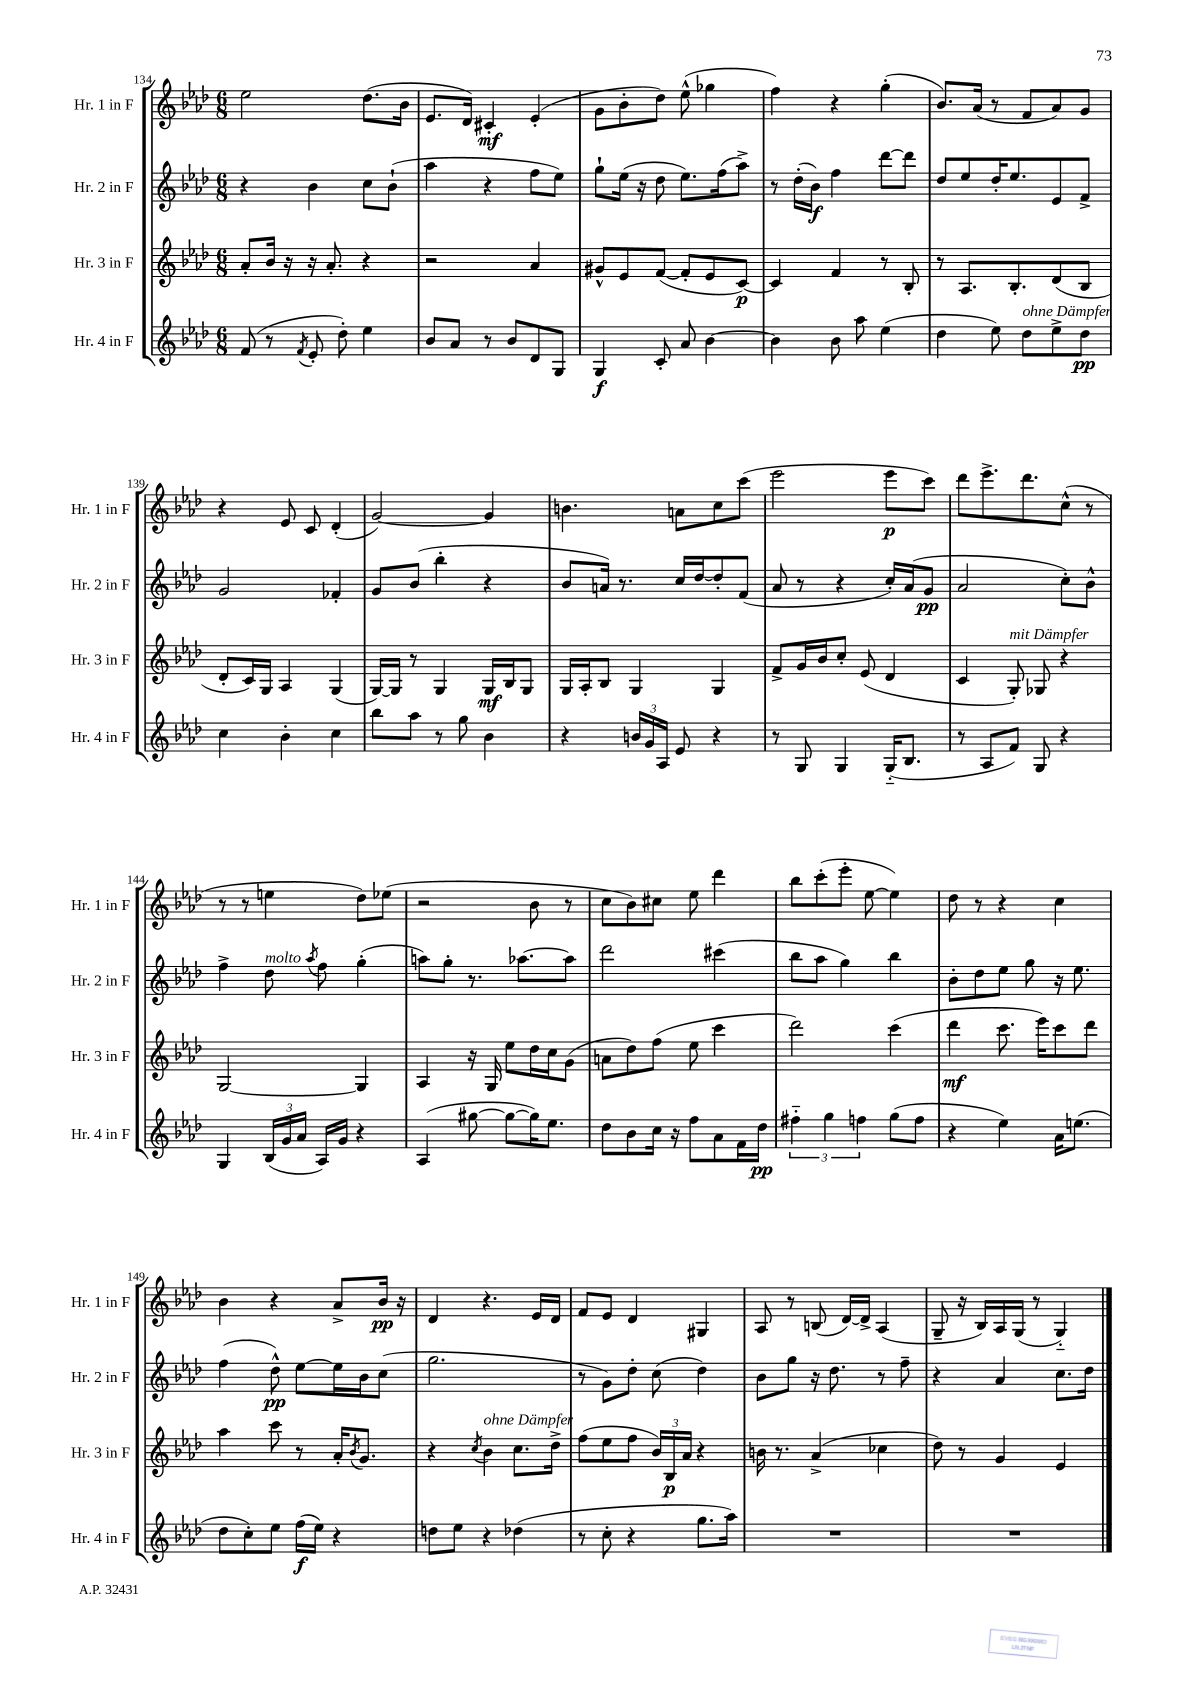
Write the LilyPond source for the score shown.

<<
\new StaffGroup <<
\new Staff = "s0" \with { instrumentName = "Hr. 1 in F" shortInstrumentName = "Hr. 1 in F" } {
    \clef treble \key aes \major \numericTimeSignature \time 6/8
    ees''2 des''8.( bes'16 |
    ees'8. des'16) cis'4-.\mf ees'4-.( |
    g'8 bes'8-. des''8) ees''8-^( ges''4 |
    f''4) r4 g''4-.( |
    bes'8.) aes'16( r8 f'8 aes'8) g'8 |
    r4 ees'8 c'8 des'4-.( |
    g'2~) g'4 |
    b'4. a'8 c''8 c'''8( |
    ees'''2 ees'''8\p c'''8) |
    des'''8 ees'''8.-> des'''8. c''8-^( r8 |
    r8 r8 e''4 des''8) ees''8( |
    r2 bes'8 r8 |
    c''8 bes'8) cis''8 ees''8 des'''4 |
    bes''8 c'''8-.( ees'''8-. ees''8~ ees''4) |
    des''8 r8 r4 c''4 |
    bes'4 r4 aes'8-> bes'16\pp r16 |
    des'4 r4. ees'16 des'16 |
    f'8 ees'8 des'4 gis4 |
    aes8 r8 b8( des'16~) des'16-> aes4( |
    g8-- r16 bes16) aes16 g16( r8 g4-_) \bar "|." |
}
\new Staff = "s1" \with { instrumentName = "Hr. 2 in F" shortInstrumentName = "Hr. 2 in F" } {
    \clef treble \key aes \major \numericTimeSignature \time 6/8
    r4 bes'4 c''8 bes'8-!( |
    aes''4 r4 f''8 ees''8) |
    g''8-! ees''16( r16 des''8 ees''8.) f''16( aes''8->) |
    r8 des''16-.( bes'16\f) f''4 des'''8~ des'''8 |
    des''8 ees''8 des''16-. ees''8. ees'8 f'8-> |
    g'2 fes'4-. |
    g'8 bes'8( bes''4-. r4 |
    bes'8 a'16) r8. c''16 des''16~ des''8-. f'8( |
    aes'8 r8 r4 c''16-.) aes'16( g'8\pp |
    aes'2 c''8-.) bes'8-^ |
    f''4-> des''8^\markup { \italic "molto" } \acciaccatura { aes''8 } f''8 g''4-.( |
    a''8) g''8-. r8. aes''8.~ aes''8 |
    des'''2 cis'''4( |
    bes''8 aes''8 g''4) bes''4 |
    bes'8-. des''8 ees''8 g''8 r16 ees''8. |
    f''4( des''8-^\pp) ees''8~ ees''16 bes'16 c''8( |
    g''2. |
    r8 g'8) des''8-. c''8( des''4) |
    bes'8 g''8 r16 des''8. r8 f''8-- |
    r4 aes'4 c''8. des''16 \bar "|." |
}
\new Staff = "s2" \with { instrumentName = "Hr. 3 in F" shortInstrumentName = "Hr. 3 in F" } {
    \clef treble \key aes \major \numericTimeSignature \time 6/8
    aes'8-. bes'16 r16 r16 aes'8.-. r4 |
    r2 aes'4 |
    gis'8-^ ees'8 f'8~( f'8-. ees'8 c'8~\p) |
    c'4 f'4 r8 bes8-. |
    r8 aes8. bes8.-. des'8( bes8 |
    des'8-. c'16) g16 aes4 g4( |
    g16~) g16 r8 g4 g16\mf bes16 g8 |
    g16 aes16-. bes8 g4 g4 |
    f'8-> g'16 bes'16 c''8-. ees'8( des'4 |
    c'4 g8-.^\markup { \italic "mit Dämpfer" }) ges8 r4 |
    g2~ g4 |
    aes4 r16 g16 ees''8 des''16 c''16 g'8( |
    a'8 des''8) f''8( ees''8 c'''4 |
    des'''2) c'''4( |
    des'''4\mf c'''8. ees'''16) c'''8 des'''8 |
    aes''4 c'''8 r8 aes'16-. \acciaccatura { bes'8 } g'8. |
    r4 \acciaccatura { c''8 } bes'4^\markup { \italic "ohne Dämpfer" } c''8. des''16-> |
    f''8( ees''8 f''8 \tuplet 3/2 { bes'16) bes16\p aes'16 } r4 |
    b'16 r8. aes'4->( ces''4 |
    des''8) r8 g'4 ees'4 \bar "|." |
}
\new Staff = "s3" \with { instrumentName = "Hr. 4 in F" shortInstrumentName = "Hr. 4 in F" } {
    \clef treble \key aes \major \numericTimeSignature \time 6/8
    f'8( r8 \acciaccatura { f'8 } ees'8-. des''8-.) ees''4 |
    bes'8 aes'8 r8 bes'8 des'8 g8 |
    g4\f c'8-. aes'8 bes'4~ |
    bes'4 bes'8 aes''8 ees''4( |
    des''4 ees''8) des''8^\markup { \italic "ohne Dämpfer" } ees''8-> des''8\pp |
    c''4 bes'4-. c''4 |
    bes''8 aes''8 r8 g''8 bes'4 |
    r4 \tuplet 3/2 { b'16 g'16 aes16 } ees'8 r4 |
    r8 g8 g4 g16-_( bes8. |
    r8 aes8 f'8) g8 r4 |
    g4 \tuplet 3/2 { bes16( g'16 aes'16 } aes16) g'16 r4 |
    aes4( gis''8~ gis''8~ gis''16) ees''8. |
    des''8 bes'8 c''16 r16 f''8 aes'8 f'16 des''16\pp |
    \tuplet 3/2 { fis''4-_ g''4 f''4 } g''8( f''8 |
    r4 ees''4) aes'16 e''8.( |
    des''8 c''8-.) ees''8 f''16\f( ees''16) r4 |
    d''8 ees''8 r4 des''4( |
    r8 c''8-. r4 g''8. aes''16) |
    R2. |
    R2. \bar "|." |
}
>>
>>
\layout { \context { \Score currentBarNumber = #134 } }
